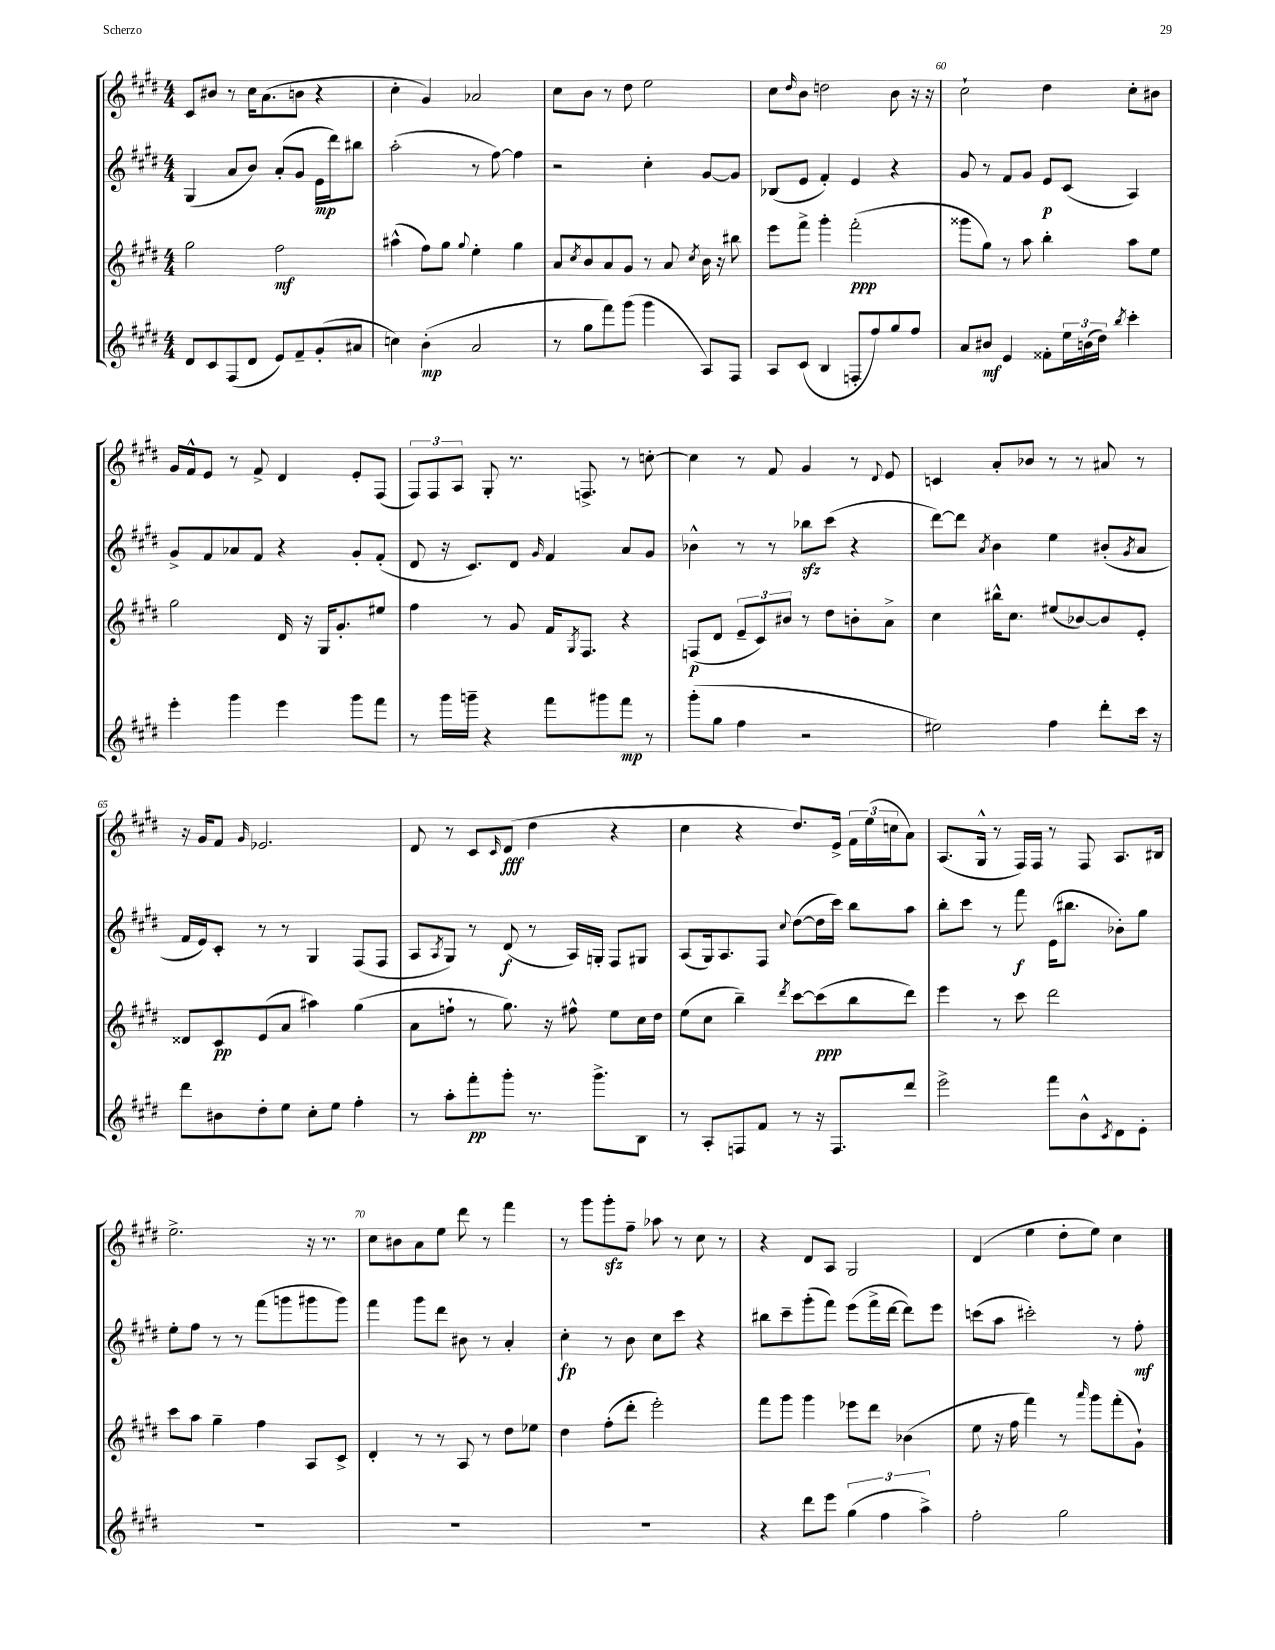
<<
\new StaffGroup <<
\new Staff = "s0" {
    \clef treble \key e \major \numericTimeSignature \time 4/4
    cis'8 bis'8 r8 cis''16 a'8.( b'8 r4 |
    cis''4-. gis'4) aes'2 |
    cis''8 b'8 r8 dis''8 e''2 |
    cis''8 \grace { dis''16 } b'8 d''2 b'8 r16 r16 |
    cis''2-! dis''4 cis''8-. bis'8 |
    gis'16 fis'16-^ e'8 r8 fis'8-> dis'4 e'8-. fis8( |
    \tuplet 3/2 { fis8) fis8 a8 } gis8-. r8. f8.-> r8 c''8~-. |
    c''4 r8 fis'8 gis'4 r8 \appoggiatura { dis'8 } e'8 |
    c'4 a'8-. bes'8 r8 r8 ais'8 r8 |
    r16 gis'16 fis'8 \grace { gis'16 } ees'2. |
    dis'8 r8 cis'8 \grace { cis'16 } dis'8\fff( dis''4 r4 |
    cis''4 r4 dis''8.) e'16-> \tuplet 3/2 { fis'16 e''16( c''16 } a'8) |
    a8.( gis16-^ r8 fis16) fis16 r8 fis8 a8. bis16 |
    e''2.-> r16 r8. |
    cis''8 bis'8 a'8 e''8 dis'''8 r8 fis'''4 |
    r8 gis'''8 gis'''8-.\sfz fis''8-- aes''8 r8 cis''8 r8 |
    r4 dis'8 a8 gis2 |
    dis'4( e''4 dis''8-. e''8) cis''4 \bar "|." |
}
\new Staff = "s1" {
    \clef treble \key e \major \numericTimeSignature \time 4/4
    gis4( a'8 b'8) a'8-.( gis'8 e'16\mp dis'''16) bis''8 |
    a''2-.( r8 fis''8~) fis''4 |
    r2 cis''4-. gis'8~ gis'8 |
    bes8( e'8 fis'4-.) e'4 r4 |
    gis'8 r8 fis'8 gis'8 e'8\p cis'8( a4) |
    gis'8-> fis'8 aes'8 fis'8 r4 gis'8-. fis'8-.( |
    dis'8 r16 cis'8.) dis'8 \grace { gis'16 } fis'4 a'8 gis'8 |
    bes'4-^ r8 r8 bes''8\sfz cis'''8( r4 |
    dis'''8~) dis'''8 \acciaccatura { a'8 } b'4 e''4 bis'8-.( \acciaccatura { gis'8 } a'8 |
    fis'16 e'16) cis'8-. r8 r8 gis4 fis8( fis8 |
    a8 \acciaccatura { a8 } gis8) r8 dis'8\f( r8 a16) g16-. fis8 gis8 |
    a8( gis16) a8. fis8 \appoggiatura { cis''8 } dis''8~( dis''16 cis'''16) b''8 a''8 |
    b''8-. cis'''8 r8 fis'''8\f e'16( bis''8. bes'8-.) gis''8 |
    e''8-. fis''8 r8 r8 fis'''8( g'''8 gis'''8 gis'''8) |
    fis'''4 gis'''8 dis'''8 bis'8 r8 a'4-. |
    cis''4-.\fp r8 b'8 cis''8 cis'''8 r4 |
    bis''8 cis'''8-- gis'''8-.( fis'''8) e'''8( fis'''16-> dis'''16~ dis'''8) e'''8 |
    c'''8( a''8 cis'''2-.) r8 fis''8-.\mf \bar "|." |
}
\new Staff = "s2" {
    \clef treble \key e \major \numericTimeSignature \time 4/4
    gis''2 fis''2\mf |
    ais''4-^( fis''8) gis''8 \appoggiatura { gis''8 } e''4-. gis''4 |
    a'8 \acciaccatura { cis''8 } b'8 a'8 gis'8 r8 a'8 \acciaccatura { cis''8 } b'16 r16 bis''8 |
    e'''8 fis'''8-> gis'''4-. fis'''2-.\ppp( |
    gisis'''8 gis''8) r8 a''8 b''4-. a''8 e''8 |
    gis''2 dis'16 r16 gis16 gis'8.-. eis''8 |
    fis''4 r8 gis'8 fis'16 \acciaccatura { gis8 } fis8. r4 |
    f8\p( dis'8 \tuplet 3/2 { e'8-- cis'8) bis'8 } r8 dis''8 b'8-. a'8-> |
    cis''4 bis''16-^ cis''8. eis''8( bes'8~) bes'8 e'8-. |
    disis'8 cis'8\pp e'8( a'8 ais''4) gis''4( |
    a'8 f''8-! r8 gis''8.) r16 fis''8-^ e''8 cis''16 dis''16 |
    e''8( cis''8 b''4--) \acciaccatura { dis'''8 } cis'''8~ cis'''8\ppp( b''8 dis'''8) |
    e'''4 r8 cis'''8 dis'''2 |
    cis'''8 a''8 gis''4-- fis''4 a8 cis'8-> |
    dis'4-. r8 r8 a8 r8 dis''8 ees''8 |
    dis''4 fis''8-.( dis'''8-. e'''2-.) |
    fis'''8 gis'''8 gis'''4 ees'''8 dis'''8 bes'4( |
    e''8 r16 fis''16 fis'''4) r8 \grace { a'''16 } gis'''8 fis'''8-.( gis'8-!) \bar "|." |
}
\new Staff = "s3" {
    \clef treble \key e \major \numericTimeSignature \time 4/4
    dis'8 cis'8 fis8( dis'8 e'8) fis'8-- gis'8-.( ais'8 |
    c''4) b'4-.\mp( a'2 |
    r8 gis''8 fis'''8) gis'''8( gis'''4 a8) fis8 |
    a8 cis'8( b4 f8-. fis''8) gis''8 fis''8 |
    a'8 bis'8\mf e'4 fisis'8-. \tuplet 3/2 { e''16 b'16( dis''16) } \acciaccatura { b''8 } cis'''4-. |
    e'''4-. gis'''4 e'''4 gis'''8 fis'''8 |
    r8 gis'''16 g'''16-- r4 fis'''8 gis'''8 fis'''8\mp r8 |
    gis'''8-.( gis''8 fis''4 r2 |
    eis''2) fis''4 dis'''8-. cis'''16 r16 |
    dis'''8 bis'8 dis''8-. e''8 cis''8-. e''8 fis''4-. |
    r8 a''8-. fis'''8-.\pp gis'''8-. r8. gis'''8.-> b8 |
    r8 a8-. f8 fis'8 r8 r16 f8. dis'''8 |
    e'''2-> fis'''8 b'8-^ \acciaccatura { cis'8 } dis'8 e'8-. |
    R1 |
    R1 |
    R1 |
    r4 dis'''8 e'''8 \tuplet 3/2 { gis''4( fis''4 a''4->) } |
    fis''2-. gis''2 \bar "|." |
}
>>
>>
\layout { \context { \Score currentBarNumber = #56 \override BarNumber.break-visibility = ##(#f #t #t) barNumberVisibility = #(every-nth-bar-number-visible 5) } }
